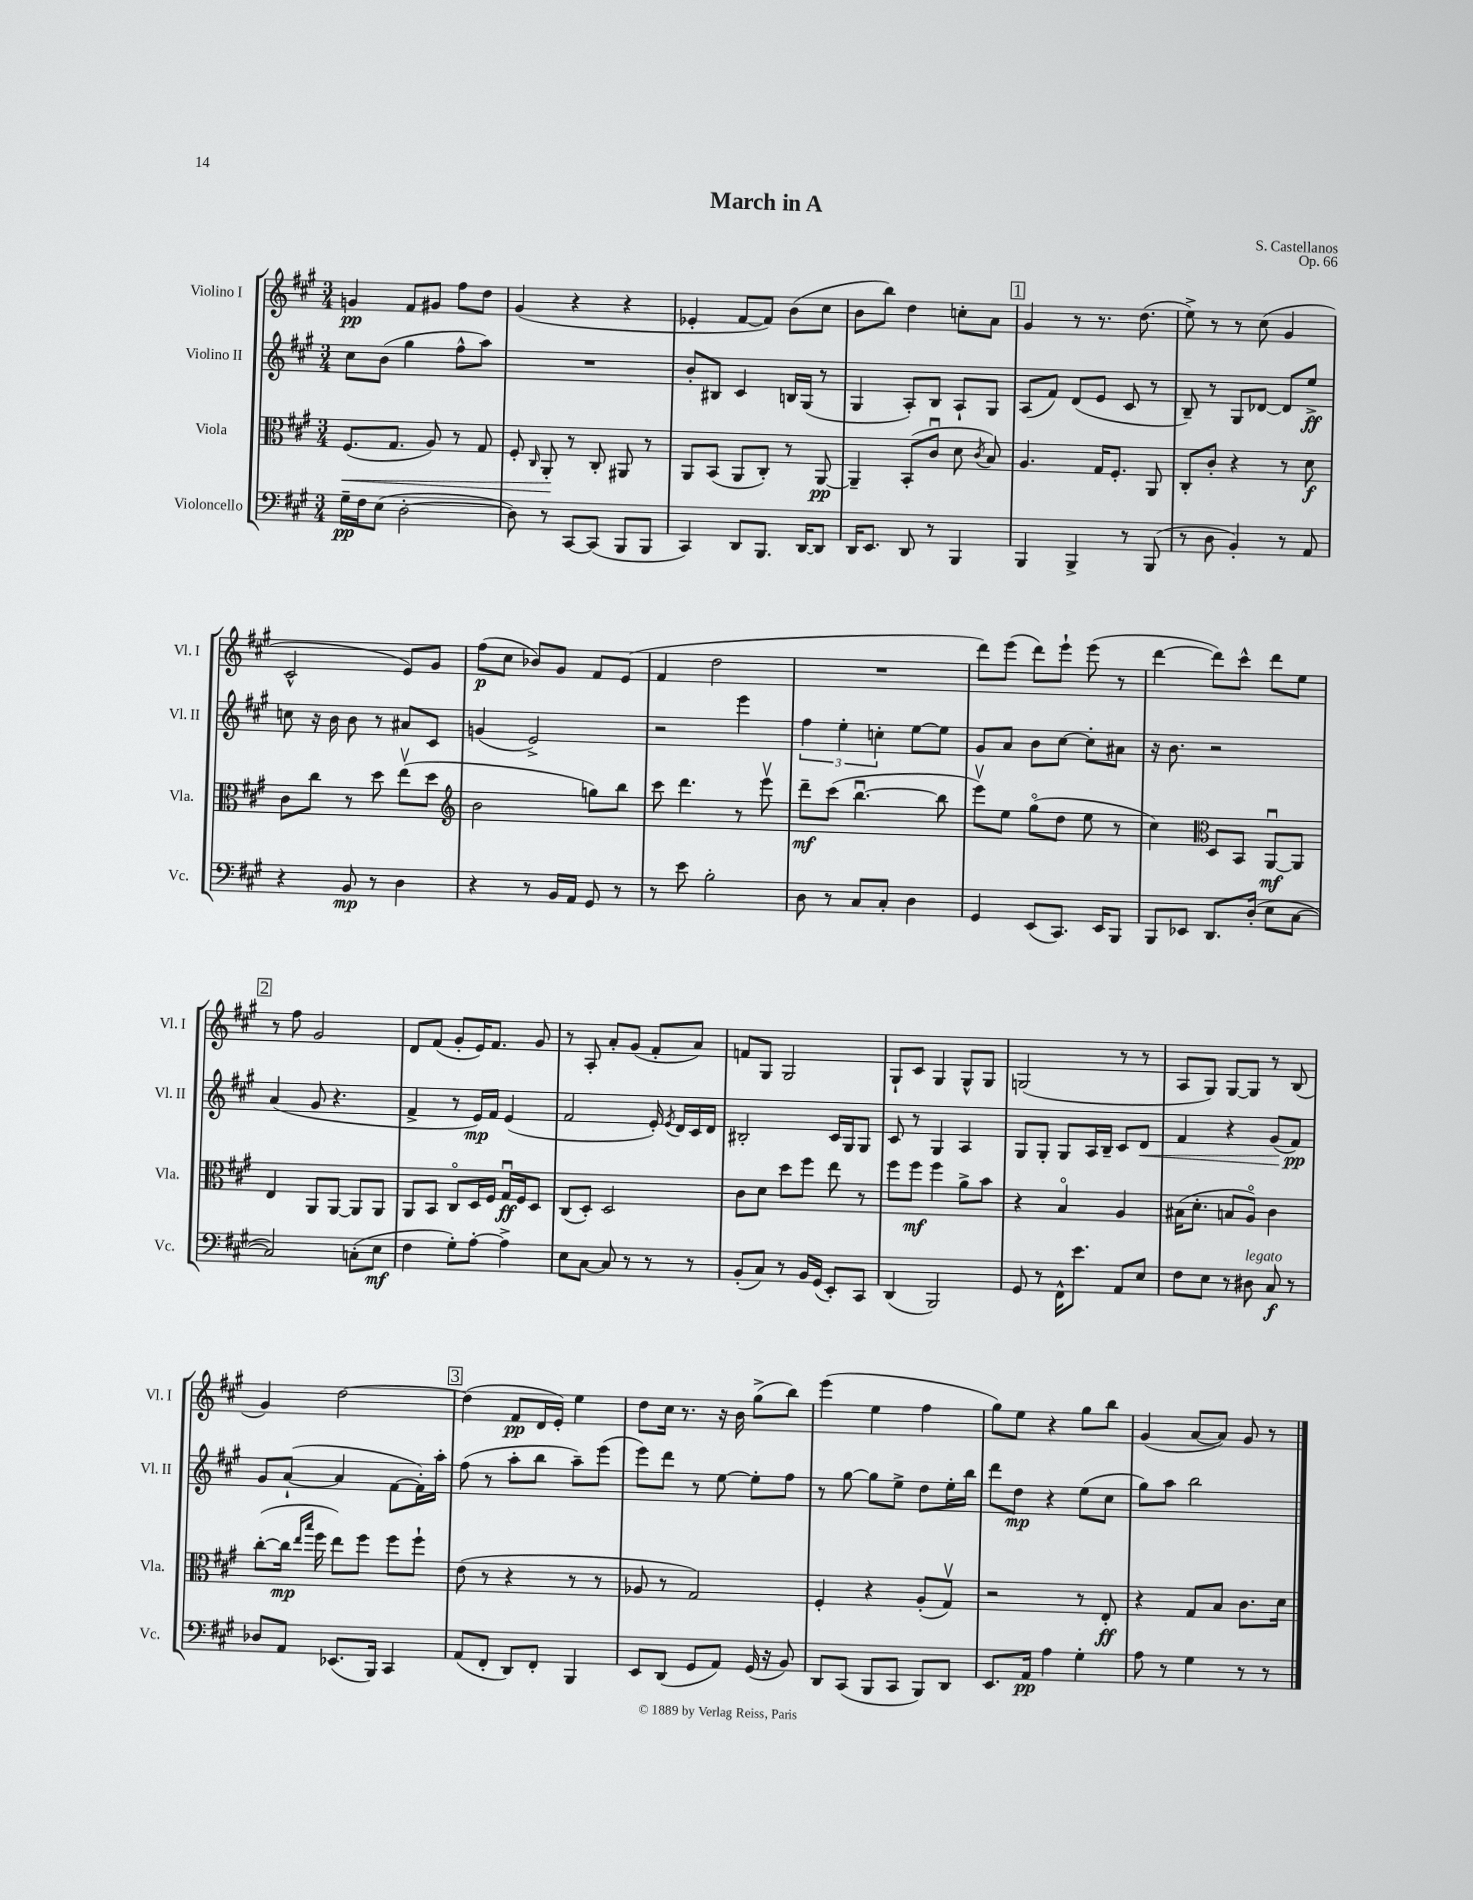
\header { title = "March in A" composer = "S. Castellanos" opus = "Op. 66" }
<<
\new StaffGroup <<
\new Staff = "s0" \with { instrumentName = "Violino I" shortInstrumentName = "Vl. I" } {
    \clef treble \key a \major \numericTimeSignature \time 3/4
    \autoBeamOff g'4\pp fis'8[ gis'8] fis''8[ d''8] |
    gis'4( r4 r4 |
    ees'4-. fis'8[~ fis'8]) b'8[( cis''8] |
    b'8[ b''8]) d''4 c''8[-. a'8] |
    \mark \markup { \box "1" } gis'4 r8 r8. d''8.( |
    e''8->) r8 r8 cis''8( gis'4 |
    cis'2-^ e'8[) gis'8] |
    fis''8[\p( cis''8] bes'8[) gis'8] fis'8[ e'8]( |
    fis'4 d''2 |
    R2. |
    d'''8[) e'''8]( d'''8[) e'''8]-! e'''8( r8 |
    d'''4~ d'''8[) cis'''8]-^ d'''8[ e''8] |
    \mark \markup { \box "2" } r8 fis''8 gis'2 |
    d'8[ fis'8]( gis'8[-. e'16) fis'8.] gis'8 |
    r8 a8-. a'8[-. gis'8]( fis'8[-. a'8]) |
    f'8[ gis8] gis2 |
    gis8[-! cis'8] gis4 gis8[-^ gis8] |
    g2( r8 r8 |
    a8[ gis8]) gis8[~ gis8] r8 b8( |
    gis'4) d''2~ |
    \mark \markup { \box "3" } d''4( fis'8[\pp d'16 e'16]-.) e''4 |
    d''8[ cis''16] r8. r16 b'16 gis''8[->( b''8]) |
    e'''4( e''4 fis''4 |
    gis''8[) e''8] r4 gis''8[ b''8] |
    gis'4( a'8[~ a'8]) gis'8 r8 \bar "|." |
}
\new Staff = "s1" \with { instrumentName = "Violino II" shortInstrumentName = "Vl. II" } {
    \clef treble \key a \major \numericTimeSignature \time 3/4
    \autoBeamOff cis''8[ b'8]( gis''4 fis''8[-^ a''8]) |
    R2. |
    b'8[-. bis8] cis'4 b16[ gis16]( r8 |
    gis4 a8[-.) b8] a8[-! gis8] |
    \mark \markup { \box "1" } a8[( fis'8]) d'8[( e'8] cis'8 r8 |
    b8--) r8 gis8[ des'8]~ des'8[ e''8]->\ff |
    c''8 r16 b'16 b'8 r8 ais'8[ cis'8] |
    g'4( e'2->) |
    r2 e'''4 |
    \tuplet 3/2 { fis''4 e''4-. c''4-. } e''8[~ e''8] |
    gis'8[ a'8] b'8[ cis''8]~ cis''8[-. ais'8] |
    r16 b'8. r2 |
    \mark \markup { \box "2" } a'4( gis'8 r4. |
    fis'4-> r8 e'16[\mp) fis'16] e'4( |
    fis'2 e'16-.) \acciaccatura { e'8 } d'16[ cis'16 d'16] |
    bis2-. cis'16[ gis16 gis8] |
    cis'8 r8 gis4 a4 |
    gis8[ gis8]-. gis8[ a16 b16]-- cis'8[ d'8]\< |
    fis'4 r4 gis'8[( fis'8]\pp\!) |
    gis'8[ a'8]~-!( a'4 fis'8[~ fis'16-.) a''16]-. |
    \mark \markup { \box "3" } fis''8( r8 a''8[-. b''8] a''8[--) e'''8]( |
    e'''8[) d'''8] r8 e''8~ e''8[-. fis''8] |
    r8 gis''8~ gis''8[ e''8]-> d''8[ e''16-. b''16] |
    d'''8[ d''8]\mp r4 e''8[( cis''8] |
    gis''8[) a''8] b''2 \bar "|." |
}
\new Staff = "s2" \with { instrumentName = "Viola" shortInstrumentName = "Vla." } {
    \clef alto \key a \major \numericTimeSignature \time 3/4
    \autoBeamOff fis8.[\<( gis8.] a8) r8 gis8 |
    fis8-. \grace { cis16 } a,8-.\! r8 cis8-. ais,8 r8 |
    a,8[ b,8]( a,8[ cis8]-.) r8 a,8~\pp |
    a,4-- b,8[-.( cis'8]\downbow d'8 \acciaccatura { cis'8 } b8) |
    \mark \markup { \box "1" } a4. gis16[ fis8.]-. a,8 |
    cis8[-. cis'8]-. r4 r8 d'8\f |
    cis'8[ cis''8] r8 d''8 e''8[\upbow( d''8] |
    \clef treble b'2 g''8[) b''8] |
    cis'''8 d'''4. r8 e'''8\upbow |
    d'''8[--\mf cis'''8]( b''4.~\downbow b''8 |
    e'''8[\upbow) e''8] gis''8[\flageolet( d''8] e''8 r8 |
    cis''4) \clef alto d8[ b,8] a,8[~\downbow\mf a,8] |
    \mark \markup { \box "2" } e4 a,8[ a,8]~ a,8[ a,8] |
    a,8[ b,8] cis8[\flageolet d16 fis16] gis16[\downbow\ff fis16 d8] |
    cis8[( d8]-.) d2 |
    cis'8[ d'8] d''8[ fis''8] e''8 r8 |
    fis''8[ fis''8]\mf fis''4 a'8[-> b'8] |
    r4 b4\flageolet a4 |
    bis16[( d'8.]-. b8[ a8]\flageolet) cis'4 |
    cis''8[~-.( cis''16]\mp \grace { e''16[ b''16] } fis''16 e''8[) fis''8] fis''8[ fis''8]-! |
    \mark \markup { \box "3" } e'8( r8 r4 r8 r8 |
    aes8 r8 gis2) |
    fis4-. r4 a8[-.( gis8]\upbow) |
    r2 r8 e8-.\ff |
    r4 gis8[ b8] cis'8.[ d'16] \bar "|." |
}
\new Staff = "s3" \with { instrumentName = "Violoncello" shortInstrumentName = "Vc." } {
    \clef bass \key a \major \numericTimeSignature \time 3/4
    \autoBeamOff gis16[--\pp fis16 e8]( d2~-. |
    d8) r8 cis,8[~ cis,8]( b,,8[ b,,8] |
    cis,4) d,8[ b,,8.] d,16[~ d,8] |
    d,16[ e,8.] d,8 r8 b,,4 |
    \mark \markup { \box "1" } b,,4 b,,4-> r8 b,,8( |
    r8 d8 b,4-.) r8 a,8 |
    r4 b,8\mp r8 d4 |
    r4 r8 b,16[ a,16] gis,8 r8 |
    r8 e'8 b2-. |
    d8 r8 cis8[ cis8]-. d4 |
    gis,4 e,8[( cis,8.]) e,16[ b,,8] |
    b,,8[ ees,8] d,8.[ d16]-.( e8[ cis8]~ |
    \mark \markup { \box "2" } cis2) c8[-.( e8]\mf |
    fis4 gis8[-.) a8]~-. a4-> |
    e8[ cis8]~ cis8 r8 r8 r8 |
    b,8[-.( cis8]) r8 b,16[ gis,16]( e,8[-.) cis,8] |
    d,4( b,,2) |
    gis,8 r8 fis,16[-^ e'8.] a,8[ e8] |
    fis8[ e8] r8 dis8^\markup { \italic "legato" } cis8\f r8 |
    des8[ a,8] ees,8.[( b,,16]) cis,4 |
    \mark \markup { \box "3" } a,8[( fis,8]-. d,8[) fis,8]-. b,,4 |
    e,8[ d,8]( gis,8[ a,8]) gis,16( r16 b,8) |
    d,8[ cis,8]( b,,8[ cis,8] b,,8[) d,8] |
    e,8.[ a,16]\pp a4 gis4-. |
    a8 r8 gis4 r8 r8 \bar "|." |
}
>>
>>
\layout { \context { \Score \remove "Bar_number_engraver" } }
